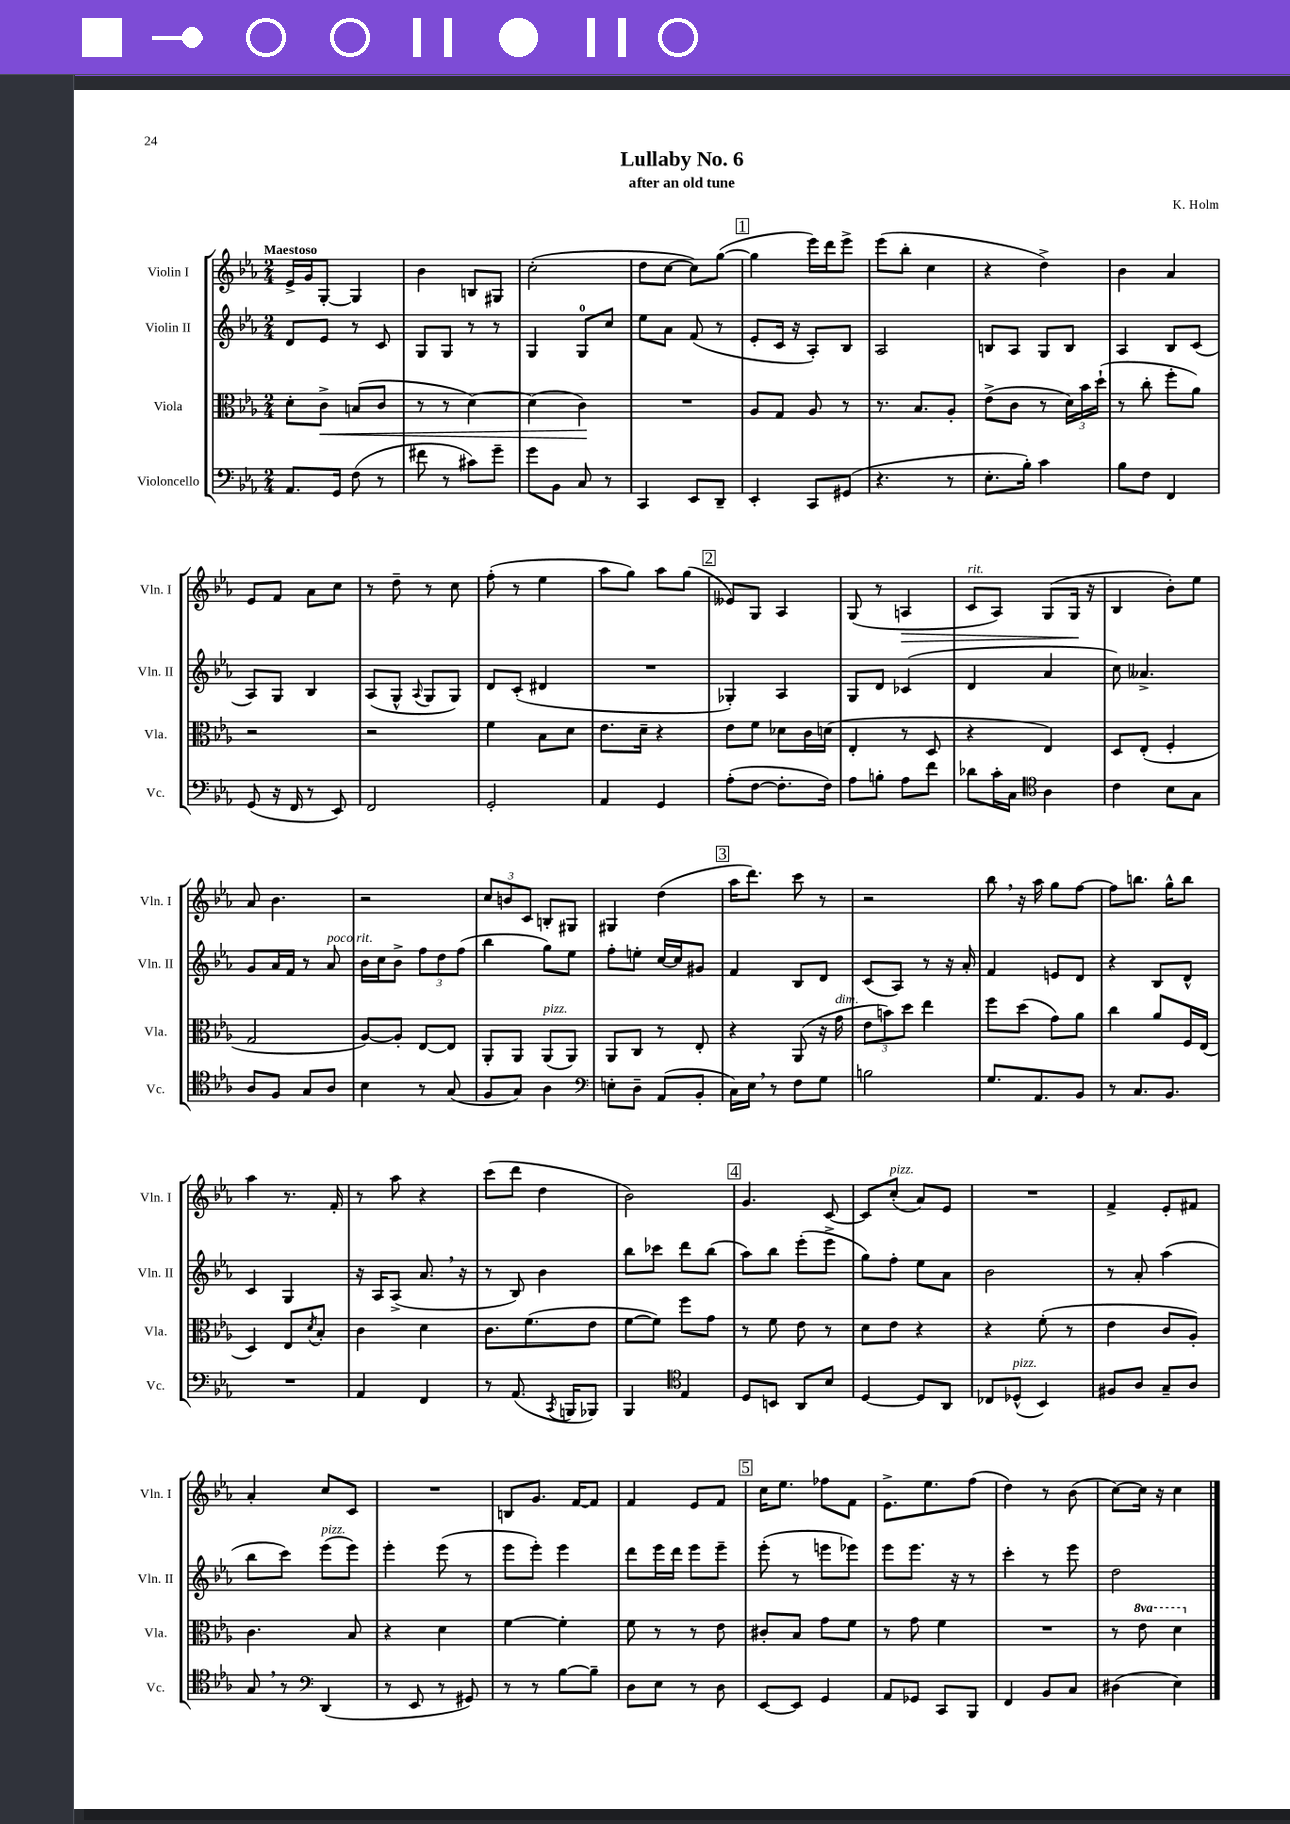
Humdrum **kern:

**kern	**kern	**kern	**kern
*staff4	*staff3	*staff2	*staff1
*clefF4	*clefC3	*clefG2	*clefG2
*k[b-e-a-]	*k[b-e-a-]	*k[b-e-a-]	*k[b-e-a-]
*M2/4	*M2/4	*M2/4	*M2/4
8.AA-	8d'	8d	16e-^
.	.	.	16g
.	8c^	8e-	[8G'
16GG	.	.	.
(8F	(8B	8r	4G]
8r	8c	8c	.
=	=	=	=
8f#	8r	8G	4b-
8r	8r	8G	.
8c#)	[4d)	8r	8B
8g~	.	8r	8G#
=	=	=	=
8g	(4d]	4G	(2cc'
8BB-	.	.	.
8C	4c)	8G	.
8r	.	8cc	.
=	=	=	=
4CC	2r	8ee-	8dd
.	.	8a-	[8cc
8EE-	.	(8f	8cc])
8DD~	.	8r	([8gg
=	=	=	=
4EE-'	8A-	8e-'	4gg]
.	8G	16c	.
.	.	16r	.
8CC	8A-	8A-')	16eee-)
.	.	.	16ddd
(8GG#	8r	8B-	8eee-^
=	=	=	=
4.r	8.r	2A-	(8eee-
.	.	.	8bb-'
.	8.B-	.	.
.	.	.	4cc
8r	8A-'	.	.
=	=	=	=
8.E-'	(8e-^	8B	4r
.	8c	8A-	.
16B-')	.	.	.
4c	8r	8G	4dd^)
.	24d)	8B	.
.	24b-	.	.
.	(24dd`	.	.
=	=	=	=
8B-	8r	4A-	4b-
8F	8cc'	.	.
4FF	8ff'	8B-	4a-
.	8a-)	(8c	.
=	=	=	=
(8GG	2r	8A-)	8e-
16r	.	8G	8f
16FF	.	.	.
8r	.	4B-	8a-
8EE-)	.	.	8cc
=	=	=	=
2FF	2r	(8A-	8r
.	.	8G^^	8dd~
.	.	8qqA-	.
.	.	8G	8r
.	.	8G)	8cc
=	=	=	=
2GG'	4f	8d	(8ff'
.	.	(8c'	8r
.	8B-	4d#	4ee-
.	8d	.	.
=	=	=	=
4AA-	8.e-	2r	8aa-
.	.	.	8gg)
.	16d~	.	.
4GG	4r	.	8aa-
.	.	.	(8gg
=	=	=	=
(8A-'	8e-	4G-')	8e--)
[8F	8f	.	8G
8.F']	8d-	4A-	4A-
.	16c	.	.
16F)	(16d	.	.
=	=	=	=
8A-	4E-'	8G	(8G
8B'	.	8d	8r
8A-	8r	(4c-	4A
8f	8D	.	.
=	=	=	=
8d-	4r	4d	8c
16c'	.	.	8A-)
16C	.	.	.
*clefC4	*	*	*
4A-	4E-)	4a-	(8G
.	.	.	16G
.	.	.	16r
=	=	=	=
4c	8D	8cc)	4B-
.	(8E-'	4.a--^	.
8B-	4F'	.	8b-')
8G	.	.	8ee-
=	=	=	=
8A-	2G	8g	8a-
8F	.	16a-	4.b-
.	.	16f	.
8G	.	8r	.
8A-	.	8a-	.
=	=	=	=
4B-	[8A-)	16b-	2r
.	.	16cc	.
.	8A-']	8b-^	.
8r	[8E-	12ff	.
.	.	12dd	.
(8G	8E-]	.	.
.	.	(12ff	.
=	=	=	=
8F	8AA-'	4bb-	12cc
.	.	.	12b
8G)	8AA-	.	.
.	.	.	12c
4A-	(8AA-	8gg)	8B'
.	8AA-)	8ee-	8G#
=	=	=	=
*clefF4	*	*	*
8E'	8AA-	8ff'	4G#
8D~	8C	8ee'	.
(8AA-	8r	[16cc	(4dd
.	.	16cc]	.
8BB-'	8E-'	8g#	.
=	=	=	=
16C)	4r	4f	16aa-
16E-	.	.	8.ddd)
8r	.	.	.
8F	(8AA-	8B-	8ccc
8G	16r	8d	8r
.	16g	.	.
=	=	=	=
2B	12e-	(8c	2r
.	12b)	.	.
.	.	8A-)	.
.	12dd	.	.
.	4ee-	8r	.
.	.	16r	.
.	.	16a-'	.
=	=	=	=
8.G	8ff	4f	8bb-
.	(8dd	.	16r
8.AA-	.	.	16aa-
.	8g)	8e	8gg
8BB-	8a-	8d	[8ff
=	=	=	=
8r	4cc	4r	8ff]
8.C	.	.	8.bb
.	8a-	8B-	.
8.BB-	.	.	16gg^^
.	16F	8d^^	8bb
.	(16E-	.	.
=	=	=	=
2r	4D)	4c	4aa-
.	8E-	4G	8.r
.	8qd	.	.
.	8B-'	.	.
.	.	.	16f'
=	=	=	=
4AA-	4c	16r	8r
.	.	16A-	.
.	.	(8A-^	8aa-
4FF	4d	8.a-	4r
.	.	16r	.
=	=	=	=
8r	8.c	8r	(8ccc
(8.AA-	.	8B-)	8ddd
.	(8.f	.	.
.	.	4b-	4dd
8qCC	.	.	.
16BBB	.	.	.
8BBB-)	8e-	.	.
=	=	=	=
4BBB-	[8f	8bb-	2b-)
.	8f])	8ccc-	.
*clefC4	*	*	*
4E-	8ff	8ddd	.
.	8g	(8bb-	.
=	=	=	=
8D	8r	8aa-)	4.g
8BB	8f	8bb-	.
8AA-	8e-	(8eee-'	.
8B-	8r	8eee-^	[8c
=	=	=	=
[4D	8d	8gg)	8c]
.	8e-	8ff'	(8cc'
8D]	4r	8ee-	8a-)
8AA-	.	8a-	8e-
=	=	=	=
8C-	4r	2b-	2r
(8D-^^	.	.	.
4BB-)	(8f'	.	.
.	8r	.	.
=	=	=	=
8F#	4e-	8r	4f^
8A-	.	8a-'	.
8G~	8c	(4aa-	8e-'
8A-	8A-')	.	8f#
=	=	=	=
8G	4.c	8bb-	4a-'
8r	.	8ccc)	.
*clefF4	*	*	*
(4DD	.	(8eee-	8cc
.	8B-	8eee-)	8c
=	=	=	=
8r	4r	4eee-'	2r
8EE-	.	.	.
8r	4d	(8eee-	.
8GG#)	.	8r	.
=	=	=	=
8r	[4f	8eee-	8B
8r	.	8eee-')	8.g
[8B-	4f']	4eee-	.
.	.	.	[16f
8B-~]	.	.	8f]
=	=	=	=
8D	8f	8ddd	4f
8E-	8r	16eee-	.
.	.	16ddd	.
8r	8r	8eee-	8e-
8D	8e-	8eee-~	8f
=	=	=	=
[8EE-	8c#'	(8eee-'	16cc
.	.	.	8.ee-
8EE-]	8B-	8r	.
4GG	8g	8eee	8ff-
.	8f	8eee-)	8f
=	=	=	=
8AA-	8r	8eee-	8.e-^
8GG-	8g	8.eee-	.
.	.	.	8.ee-
8CC	4f	.	.
.	.	16r	.
8BBB-	.	8r	(8ff
=	=	=	=
4FF	2r	4ccc'	4dd)
8BB-	.	8r	8r
8C	.	8eee-	(8b-
=	=	=	=
(4D#	8r	2dd	[8cc)
.	8ee-	.	16cc]
.	.	.	16r
4E-)	4dd	.	4cc
==	==	==	==
*-	*-	*-	*-
